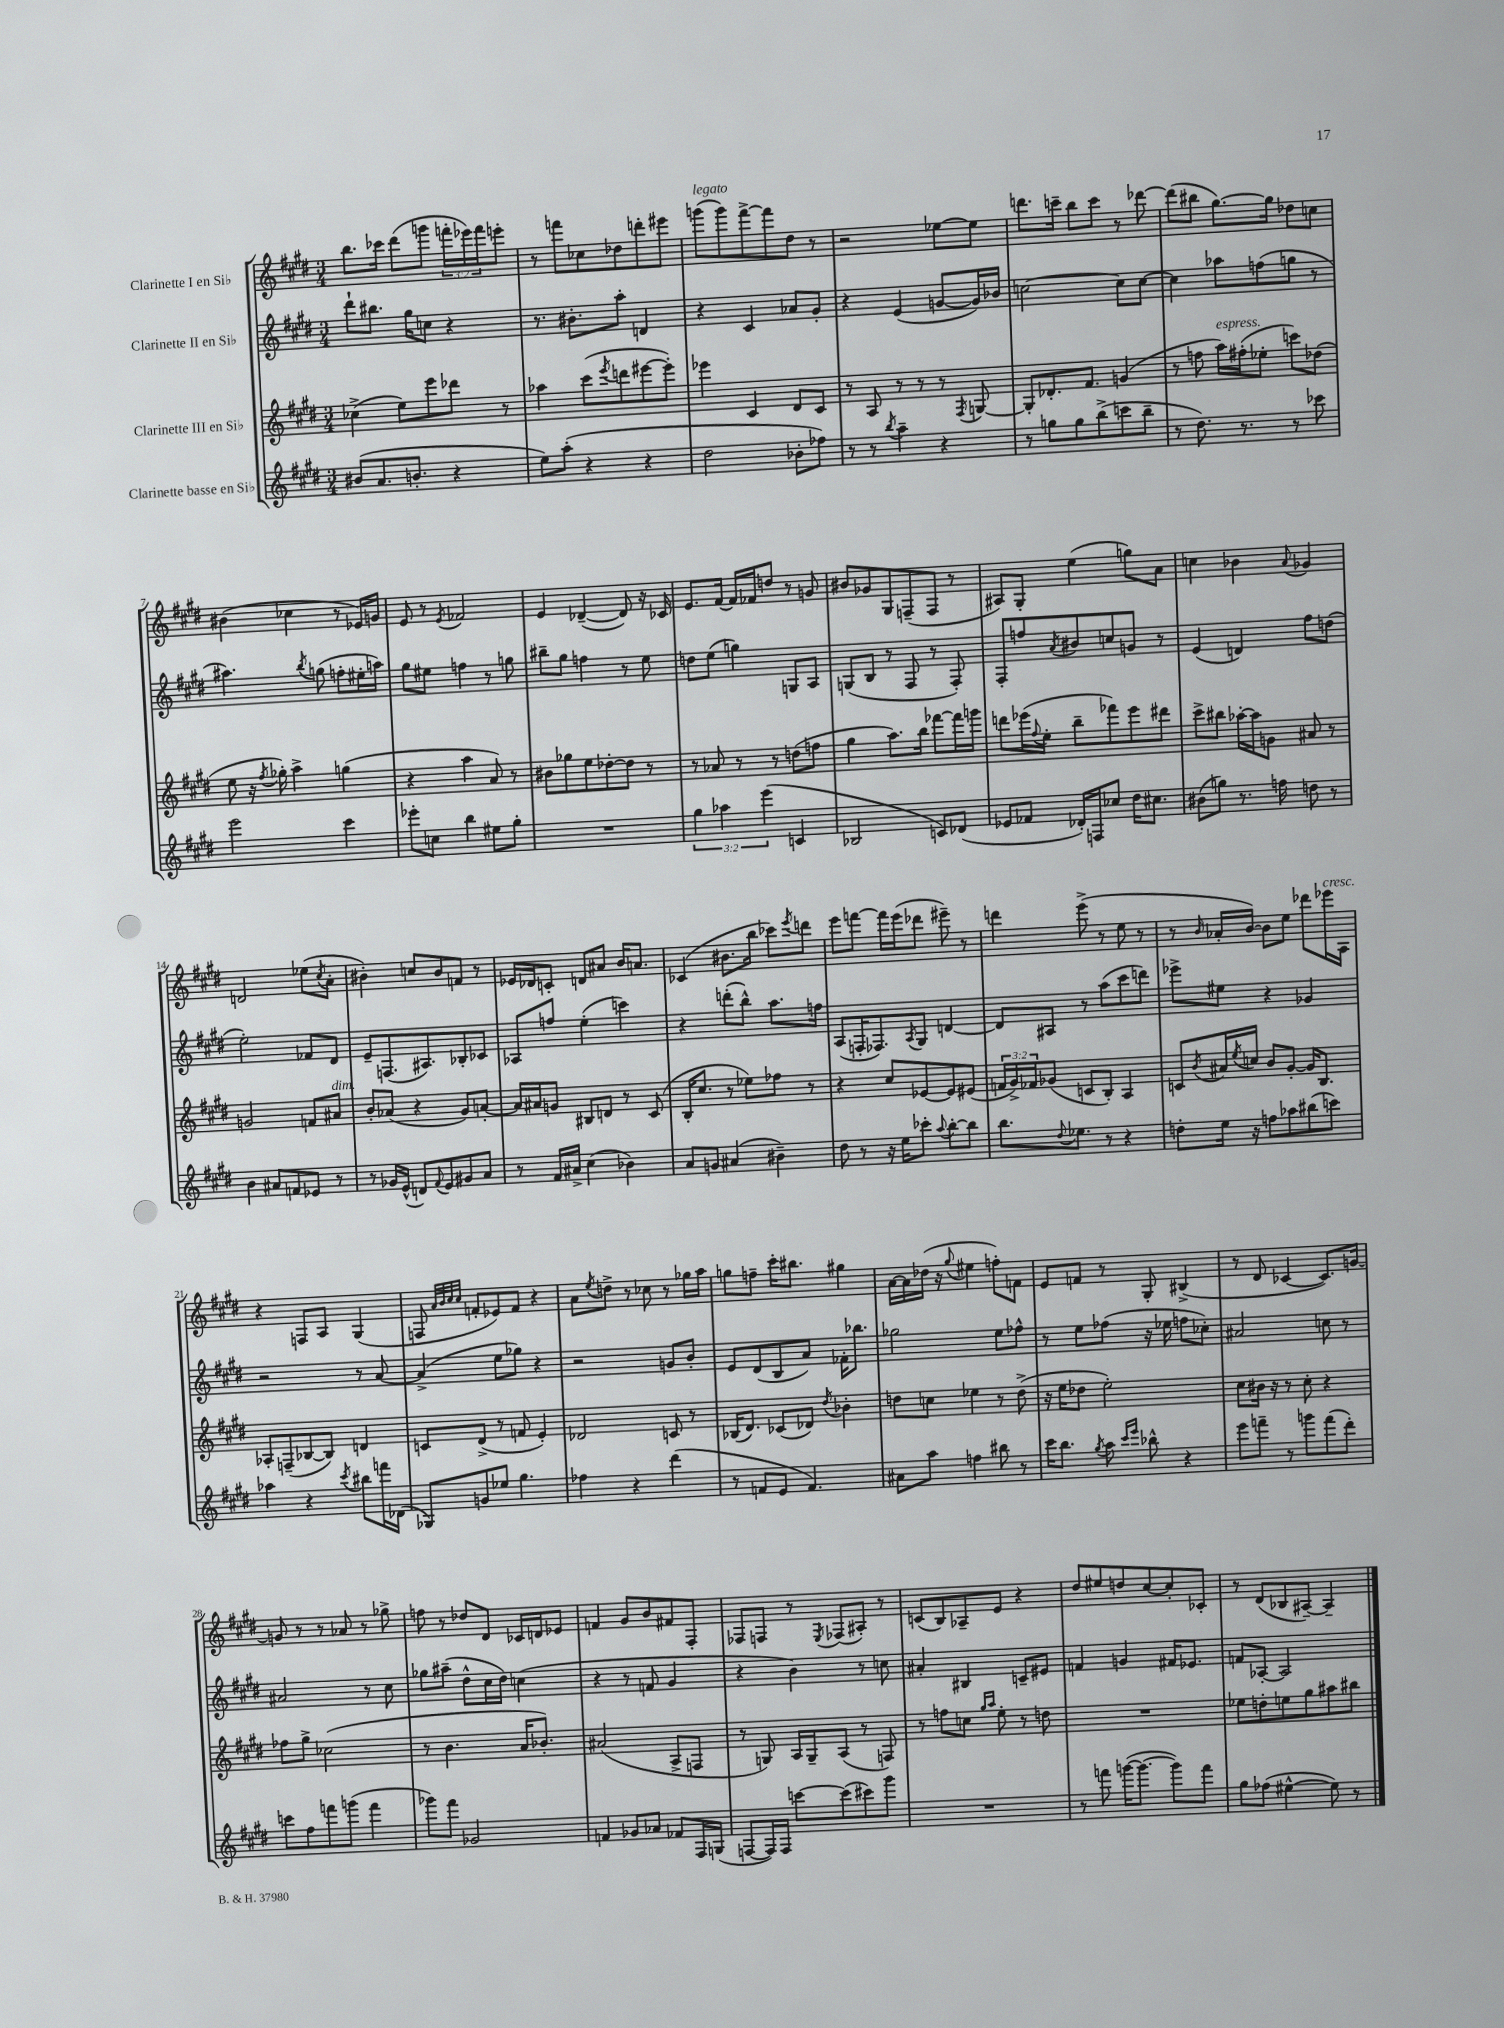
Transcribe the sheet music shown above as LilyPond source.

<<
\new StaffGroup <<
\new Staff = "s0" \with { instrumentName = "Clarinette I en Sib" } {
    \clef treble \key e \major \numericTimeSignature \time 3/4 \override Staff.TupletNumber.text = #tuplet-number::calc-fraction-text
    b''8. ces'''16 dis'''8( g'''8 \tuplet 3/2 { f'''16-. ees'''16) f'''16 } e'''8-. |
    r8 f'''8 ces''8 des''8 d'''8-. eis'''8 |
    g'''8^\markup { \italic "legato" }( g'''8) fis'''8~-> fis'''8 dis''8 r8 |
    r2 ees''8~ ees''8 |
    d'''8. c'''16-- b''8 c'''8 r8 des'''8~ |
    des'''8( bis''8 gis''8.~) gis''16 des''8 c''8 |
    bis'4( ces''4 r8 ees'16) g'16 |
    e'8 r8 \acciaccatura { e'8 } fes'2 |
    e'4 des'4~--( des'8) r16 ces'16 |
    e'8. fis'16~ fis'16 fes'16 d''8 r8 g'8 |
    bis'8 ges'8 gis8 f8--( f8 r8 |
    ais8) gis8-. e''4( g''8) a'8 |
    c''4 bes'4 \appoggiatura { a'8 } ges'4 |
    d'2 ees''8( \acciaccatura { cis''8 } a'8-. |
    bis'4-.) c''8 bis'8 f'8 r8 |
    ees'16 des'16 c'8-. d'8 ais'8 b'16 a'8. |
    ces'4( bis'8. b''16 ces'''8) \acciaccatura { e'''8 } d'''8 |
    e'''8 f'''8~ f'''16 e'''16( des'''8 eis'''8--) r8 |
    d'''4 e'''8->( r8 e''8 r8 |
    r8 \grace { b'16 } aes'16-. b'16~) b'8 e''8 des'''8 ees'''16^\markup { \italic "cresc." } a16 |
    r4 f8 a8 gis4( |
    f8 \grace { a'32 b'32 cis''32 cis''32 } f'8-. ees'8) f'8 r4 |
    a'8 \acciaccatura { e''8 } d''8-> r8 ces''8 r8 ges''16 a''16 |
    g''8 f''8-- cis'''16-. bis''8. gis''4 |
    a'16~ a'16 des''16( r16 \appoggiatura { gis''8 } eis''4 f''8-.) f'8 |
    e'8 f'8 r8 gis8-. bis4->( |
    r8 dis'8 ces'4~ ces'8.) g'16~ |
    g'8 r8 r8 aes'8 r8 ges''8-> |
    f''8 r8 des''8 dis'8 ces'16 d'16 ees'8 |
    f'4 gis'8 b'8 fis'8 fis8-. |
    fes8 f8 r8 \acciaccatura { e8 } fes8( ais8-.) r8 |
    c'8( b8) aes8-- e'8 r4 |
    dis''8 eis''8 d''8 cis''8~ cis''8-. ces'8-. |
    r8 dis'8( bes8 ais8~--) ais4-- \bar "|." |
}
\new Staff = "s1" \with { instrumentName = "Clarinette II en Sib" } {
    \clef treble \key e \major \numericTimeSignature \time 3/4
    dis'''8-! bis''8. gis''16 c''8 r4 |
    r8. bis'8.-. a''8-. d'4 |
    r4 cis'4 aes'8 gis'8-. |
    r4 e'4( g'8~ g'16) bes'16 |
    c''2~ c''8 c''8~ |
    c''4 aes''8 f''8( g''8 r8 |
    ais''4.) \acciaccatura { b''8 } g''8( f''8-. eis''16-. a''16) |
    gis''8 eis''8 f''4 r8 g''8 |
    bis''8-- gis''8 f''4 r8 e''8 |
    d''8 e''8( g''4) g8 a8 |
    g8( b8 r8 fis8 r8 fis8-.) |
    fis8-. f''8 \acciaccatura { a'8 } bis'8 c''8 g'8 r8 |
    e'4( d'4) fis''8 d''8( |
    e''2-.) fes'8 dis'8 |
    e'8-- f8.( ais8.) bes8-. ces'8 |
    aes8 f''8 e''4-.( c'''4) |
    r4 d'''8-.( b''8-^) a''8. f''16 |
    a8( f16-. fes8.) \acciaccatura { a8 } gis8 d'4~ |
    d'8 ais8 r8 a''8( cis'''8 d'''8) |
    ees'''8-> eis''8 r4 ges'4 |
    r2 r8 a'8~ |
    a'4->( e''8 ges''8) r4 |
    r2 g'8 b'8-. |
    e'8 dis'8( b8 a'8) fes'16-. bes''8. |
    ges''2 e''8 fes''8-^ |
    r8 e''8 fes''8( r16 ees''16 f''8 ces''8-.) |
    ais'2 c''8 r8 |
    ais'2 r8 cis''8 |
    ges''8 ais''8--( dis''8-^ cis''16 dis''16) c''4( |
    r4 r8 f'8 gis'4 |
    r4 b'4) r8 c''8 |
    ais'4-. bis4 c'8-- eis'8 |
    f'4 g'4 fis'16 ees'8. |
    f'8 aes8~-. aes2 \bar "|." |
}
\new Staff = "s2" \with { instrumentName = "Clarinette III en Sib" } {
    \clef treble \key e \major \numericTimeSignature \time 3/4 \override Staff.TupletNumber.text = #tuplet-number::calc-fraction-text
    ces''4->( e''8) e'''8 des'''8 r8 |
    aes''4 cis'''8( \acciaccatura { e'''8 } d'''8 eis'''8~ eis'''8-.) |
    ees'''4 cis'4 dis'8 cis'8 |
    r8 a8 r8 r8 r8 \acciaccatura { fis8 } g8~ |
    g8-. des'8.-. fis'8. g'4( |
    r8 f''8 a''16^\markup { \italic "espress." }) fis''16-.( ees''8-. c'''8) des''8( |
    e''8 r16 \acciaccatura { fis''8 } ges''16-.) a''4-> g''4( |
    r4 a''4 a'8) r8 |
    bis'8 ges''8 e''8 des''8~-. des''8 r8 |
    r8 aes'8 r8 r8 d''8( f''8 |
    gis''4 a''8.) b''16 fes'''8~ fes'''16 g'''16 |
    d'''8 ees'''16( \appoggiatura { fis''8 } e''16-. b''8-- fes'''8) ees'''8 dis'''8 |
    cis'''8-> bis''8 aes''16~-. aes''16 g'8 ais'8 r8 |
    g'2 f'8 ais'8^\markup { \italic "dim." } |
    b'8-. aes'8( r4 gis'8) a'8~-. |
    a'16 ais'16 g'8 bis8 d'8 r8 cis'8( |
    b16-. cis''8. r8 ees''8) fes''8 r8 |
    r4 cis''8 ees'8~ ees'8 eis'8( |
    \tuplet 3/2 { f'16 gis'16->) fes'16 } ges'8( c'8 b8-.) a4 |
    c'8 \acciaccatura { b'8 } ais'16 \acciaccatura { e''8 } c''16 b'8 gis'8~-. gis'16 b8. |
    aes8-. f8--( bes8~ bes8) d'4 |
    c'8 dis'8->( r8 f'8 e'4-.) |
    des'2 c'8 r8 |
    bes16( dis'8.) ces'8( des'8) \acciaccatura { dis''8 } bes'4-. |
    d''8 c''8 ees''4 r8 d''8->( |
    r16 e''16 des''8 e''2-.) |
    cis''8 bis'16 r16 r8 cis''8-. r4 |
    fes''8 gis''8-> ces''2( |
    r8 b'4. a'16 bes'8.-.) |
    ais'2( a8-> f8 |
    r8 g8) a16 g16-- a8( r8 f8) |
    r8 f''8 c''8 \grace { gis''16 a''16 } e''8-. r8 d''8 |
    R2. |
    ees''8 d''8-. e''8 gis''8 ais''8 bis''8 \bar "|." |
}
\new Staff = "s3" \with { instrumentName = "Clarinette basse en Sib" } {
    \clef treble \key e \major \numericTimeSignature \time 3/4 \override Staff.TupletNumber.text = #tuplet-number::calc-fraction-text
    bis'8( a'8. b'8.-. r4 |
    e''8) a''8-.( r4 r4 |
    dis''2 bes'8-. fes''8) |
    r8 r8 \acciaccatura { b''8 } a''4-- r4 |
    r8 g''8 g''8 b''8->( c'''8 b''8-- |
    r8 dis''8.) r8. r8 ces'''8 |
    e'''2 cis'''4 |
    ees'''8-. c''8 b''4 eis''8 gis''8-. |
    R2. |
    \tuplet 3/2 { gis''4 aes''4 e'''4( } c'4 |
    bes2 c'8) des'8( |
    ees'8 fes'8 des'16-.) f16 ces''8 dis''16 cis''8. |
    bis'8( g''8) r8. f''16 d''8 r8 |
    b'4 ais'8 f'8 ees'8 r8 |
    r8 ges'16 e'16-^( d'8) \appoggiatura { fis'8 } e'8 gis'8 a'8 |
    r8 fis'16 ais'16-> cis''4( bes'4) |
    a'8 g'8 ais'4( bis'4--) |
    dis''8 r8 r16 e''16 ces'''8-. \appoggiatura { a''8 } b''8~-. b''8 |
    b''8. \appoggiatura { dis''8 } ees''8. r8 r4 |
    d''8-. e''16 r16 f''8 aes''8 bis''8( c'''8) |
    aes''4 r4 \acciaccatura { cis'''8 } bis''8 f'''16 des'16( |
    ges8) g'8 ees''8 gis''4. |
    fes''4 r4 dis'''4( |
    r8 f'8 e'8 f'4.) |
    ais'8 a''8 f''4 bis''8 r8 |
    cis'''16 b''8. \acciaccatura { gis''8 } a''8 \grace { cis'''16 e'''16 } bes''8-^ r4 |
    e'''8 f'''8-- r8 g'''8 f'''8( dis'''8-.) |
    c'''8 fis''8 f'''8 g'''8( f'''4 |
    ges'''8) fis'''8 ges'2 |
    f'4 ges'8 aes'8 fes'8 fis16 g16( |
    f8~ f16) f16 c'''8~ c'''8( cis'''8) gis'''8 |
    R2. |
    r8 f'''8 g'''16~( g'''8.~ g'''8) f'''8 |
    gis''8 fes''8( eis''4~-^ eis''8) r8 \bar "|." |
}
>>
>>
